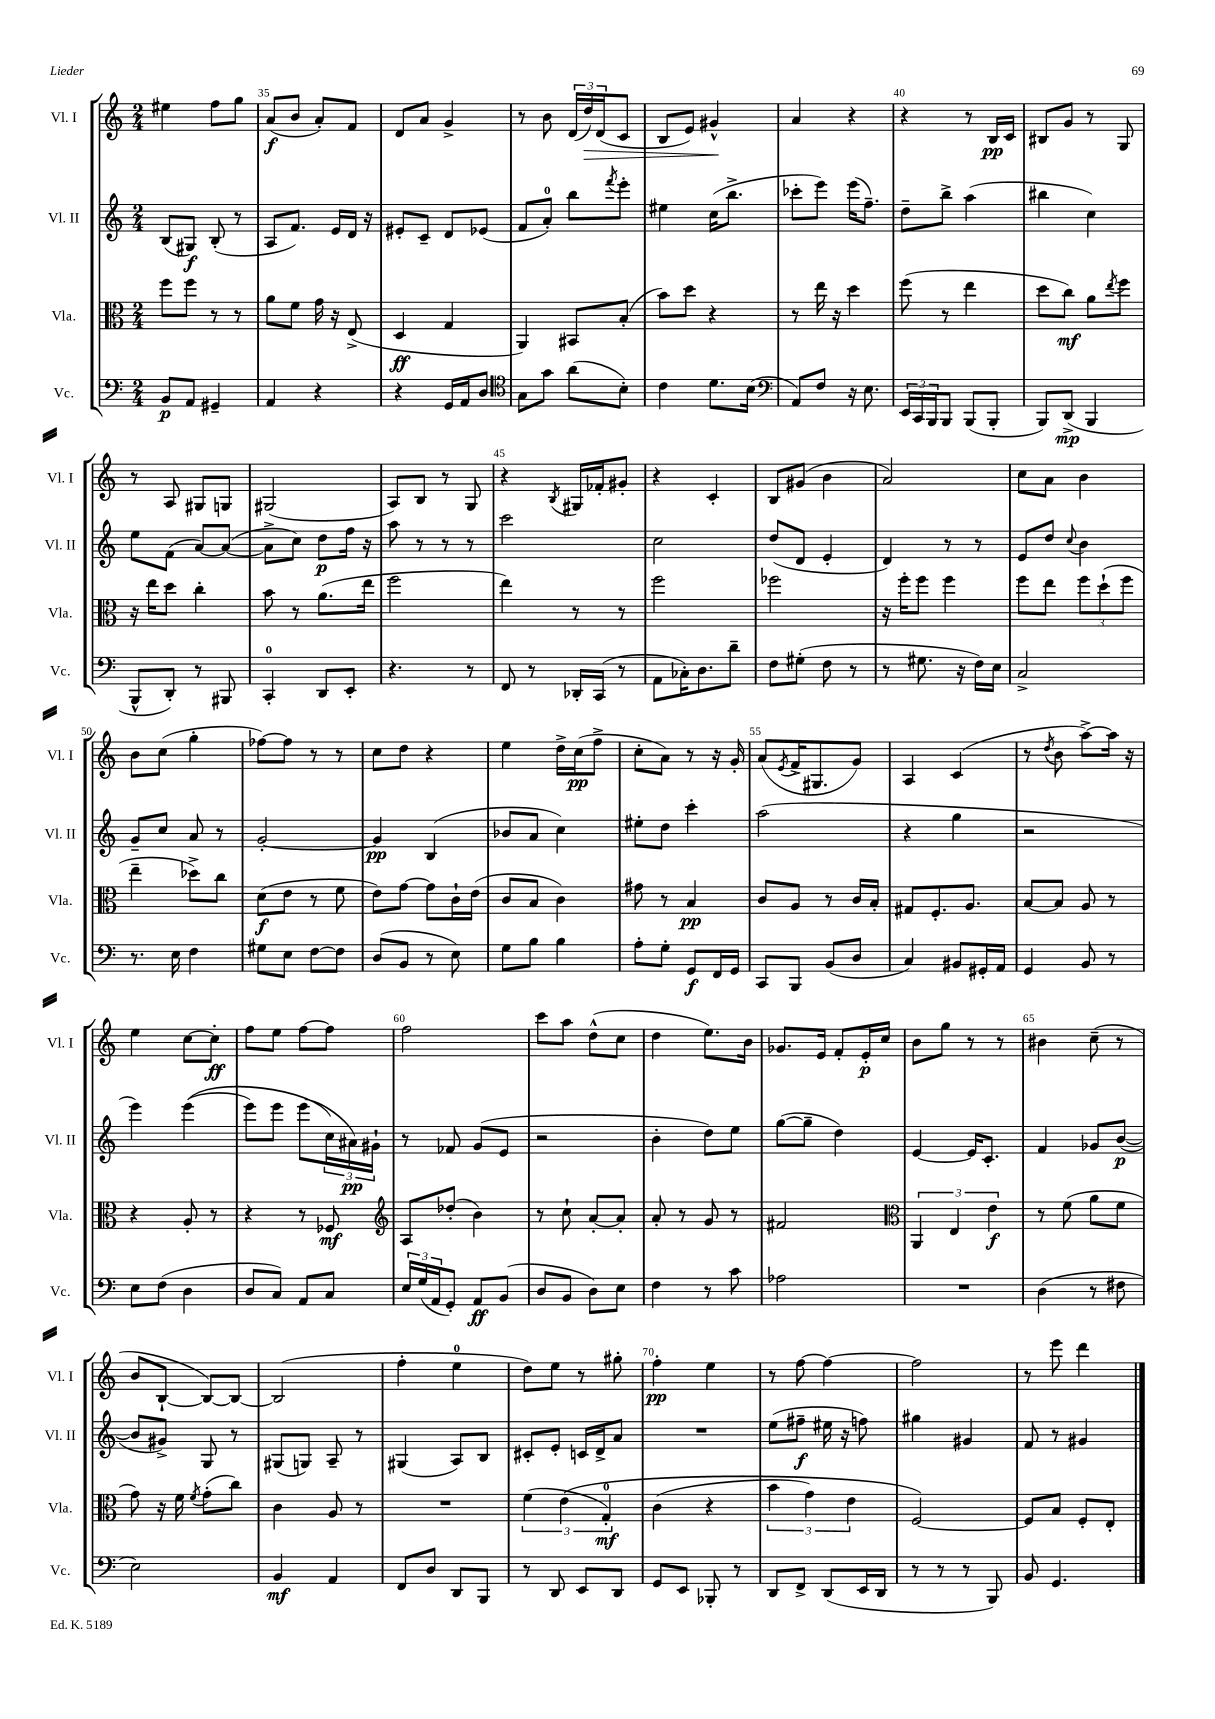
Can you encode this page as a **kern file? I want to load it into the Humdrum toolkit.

**kern	**dynam	**kern	**dynam	**kern	**dynam	**kern	**dynam
*part4	*part4	*part3	*part3	*part2	*part2	*part1	*part1
*staff4	*staff4	*staff3	*staff3	*staff2	*staff2	*staff1	*staff1
*I"Vc.	*	*I"Vla.	*	*I"Vl. II	*	*I"Vl. I	*
*I'Vc.	*	*I'Vla.	*	*I'Vl. II	*	*I'Vl. I	*
*clefF4	*	*clefC3	*	*clefG2	*	*clefG2	*
*k[]	*	*k[]	*	*k[]	*	*k[]	*
*M2/4	*	*M2/4	*	*M2/4	*	*M2/4	*
=34	=34	=34	=34	=34	=34	=34	=34
8BB/L	p	8ff\L	.	(8B/L	.	4ee#X\	.
8AA/J	.	8ff\J	.	8G#X/J)	f	.	.
4GG#X~/	.	8r	.	(8B'/	.	8ff\L	.
.	.	8r	.	8r	.	8gg\J	.
=35	=35	=35	=35	=35	=35	=35	=35
4AA/	.	8a\L	.	8A/L	.	(8a/L	f
.	.	8f\J	.	8.f/J)	.	8b/J	.
4r	.	16g\	.	.	.	8a'/L)	.
.	.	16r	.	16e/LL	.	.	.
.	.	(8E^/	.	16d/JJ	.	8f/J	.
.	.	.	.	16r	.	.	.
=36	=36	=36	=36	=36	=36	=36	=36
4r	.	4D/	ff	8e#X'/L	.	8d/L	.
.	.	.	.	8c~/J	.	8a/J	.
16GG/LL	.	4G/	.	8d/L	.	4g^/	.
16AA/J	.	.	.	.	.	.	.
8D/J	.	.	.	(8e-X/J	.	.	.
=37	=37	=37	=37	=37	=37	=37	=37
*clefC4	*	*	*	*	*	*	*
8G\L	.	4AA/)	.	8f/L	.	8r	.
8g\J	.	.	.	8a'/J)	.	8b\	.
(8a\L	.	8BB#X/L	.	8bb\L	.	(24d/LL	.
!	!	!	!	!	!	!	!LO:HP:b
.	.	.	.	.	.	24dd/)	>
.	.	.	.	.	.	(24d/J	.
.	.	.	.	8qfff/	.	.	.
8B'\J)	.	(8B'/J	.	8eee'\J	.	8c/J	.
=38	=38	=38	=38	=38	=38	=38	=38
4c\	.	8b\L)	.	4ee#X\	.	8B/L	.
.	.	8dd\J	.	.	.	8e/J)	.
8.d\L	.	4r	.	(16cc\KL	.	4g#X^^/	.
.	.	.	.	8.bb^\J	.	.	.
(16B\Jk	.	.	.	.	.	.	.
.	.	.	.	.	.	.	]
=39	=39	=39	=39	=39	=39	=39	=39
*clefF4	*	*	*	*	*	*	*
8AA/L)	.	8r	.	8ccc-X'\L	.	4a/	.
8F/J	.	16ee\	.	8eee\J)	.	.	.
.	.	16r	.	.	.	.	.
16r	.	4dd\	.	(16eee\KL	.	4r	.
8.E\	.	.	.	8.ff~\J)	.	.	.
=40	=40	=40	=40	=40	=40	=40	=40
24EE/LL	.	(8ff\	.	8dd~\L	.	4r	.
24CC/	.	.	.	.	.	.	.
24BBB/J	.	.	.	.	.	.	.
8BBB/J	.	8r	.	8bb^\J	.	.	.
(8BBB/L	.	4ee\	.	(4aa\	.	8r	.
8BBB'/J	.	.	.	.	.	16B/LL	pp
.	.	.	.	.	.	16c/JJ	.
=41	=41	=41	=41	=41	=41	=41	=41
8BBB/L)	.	8dd\L	.	4bb#X\	.	8B#X/L	.
(8DD^/J	mp	8cc\J)	mf	.	.	8g/J	.
4BBB/	.	8a\L	.	4cc\)	.	8r	.
.	.	8qee/	.	.	.	.	.
.	.	8ff\J	.	.	.	8G/	.
!!LO:LB:g=z
=42	=42	=42	=42	=42	=42	=42	=42
8BBB^^/L	.	16r	.	8ee\L	.	8r	.
.	.	16ee\KL	.	.	.	.	.
8DD'/J)	.	8dd\J	.	(8f\J	.	8A/	.
8r	.	4cc'\	.	[8a/L)	.	8G#X/L	.
8BBB#X/	.	.	.	(8a/J_	.	8Gn/J	.
=43	=43	=43	=43	=43	=43	=43	=43
4CC'/	.	8b\	.	8a^\L]	.	(2G#X/	.
.	.	8r	.	8cc\J)	.	.	.
8DD/L	.	(8.a\L	.	8dd\L	p	.	.
8EE'/J	.	.	.	16ff\Jk	.	.	.
.	.	16ee\Jk	.	16r	.	.	.
=44	=44	=44	=44	=44	=44	=44	=44
4.r	.	2ff\	.	8aa\	.	8A/L)	.
.	.	.	.	8r	.	8B/J	.
.	.	.	.	8r	.	8r	.
8r	.	.	.	8r	.	8G/	.
=45	=45	=45	=45	=45	=45	=45	=45
8FF/	.	4ee\)	.	2ccc\	.	4r	.
8r	.	.	.	.	.	.	.
.	.	.	.	.	.	8qB/	.
16DD-X'/LL	.	8r	.	.	.	16G#X/LL	.
(16CC/JJ	.	.	.	.	.	16f-X'/J	.
8r	.	8r	.	.	.	8g#X'/J	.
=46	=46	=46	=46	=46	=46	=46	=46
8AA\L	.	2ff\	.	2cc\	.	4r	.
16C-X'\K)	.	.	.	.	.	.	.
8.D\	.	.	.	.	.	.	.
.	.	.	.	.	.	4c'/	.
8d~\J	.	.	.	.	.	.	.
=47	=47	=47	=47	=47	=47	=47	=47
8F\L	.	2ff-X\	.	(8dd/L	.	8B/L	.
(8G#X'\J	.	.	.	8d/J	.	(8g#X/J	.
8F\	.	.	.	4e'/	.	4b\	.
8r	.	.	.	.	.	.	.
=48	=48	=48	=48	=48	=48	=48	=48
8r	.	16r	.	4d/)	.	2a/)	.
.	.	16ff'\KL	.	.	.	.	.
8.G#X\	.	8ff\J	.	.	.	.	.
.	.	4ff\	.	8r	.	.	.
16r	.	.	.	.	.	.	.
16F\LL)	.	.	.	8r	.	.	.
16E\JJ	.	.	.	.	.	.	.
=49	=49	=49	=49	=49	=49	=49	=49
2C^/	.	8ff\L	.	8e/L	.	8cc\L	.
.	.	8ee\J	.	8dd/J	.	8a\J	.
.	.	.	.	8qqcc/	.	.	.
.	.	12ff\L	.	4b\	.	4b\	.
.	.	(12dd`\	.	.	.	.	.
.	.	12ff\J	.	.	.	.	.
!!LO:LB:g=z
=50	=50	=50	=50	=50	=50	=50	=50
8.r	.	4ee~\	.	8g~/L	.	8b\L	.
.	.	.	.	8cc/J	.	(8cc\J	.
16E\	.	.	.	.	.	.	.
4F\	.	8dd-X^\L)	.	8a/	.	4gg'\	.
.	.	8cc\J	.	8r	.	.	.
=51	=51	=51	=51	=51	=51	=51	=51
8G#X\L	.	(8d\L	f	[2g'/	.	[8ff-X\L)	.
8E\J	.	8e\J	.	.	.	8ff-\J]	.
[8F\L	.	8r	.	.	.	8r	.
8F\J]	.	8f\	.	.	.	8r	.
=52	=52	=52	=52	=52	=52	=52	=52
(8D/L	.	8e\L)	.	4g/]	pp	8cc\L	.
8BB/J	.	[8g\J	.	.	.	8dd\J	.
8r	.	8g\L]	.	(4B/	.	4r	.
8E\)	.	16c`\L	.	.	.	.	.
.	.	(16e\JJ	.	.	.	.	.
=53	=53	=53	=53	=53	=53	=53	=53
8G\L	.	8c/L	.	8b-X/L	.	4ee\	.
8B\J	.	8B/J	.	8a/J	.	.	.
4B\	.	4c\)	.	4cc\)	.	16dd^\LL	.
.	.	.	.	.	.	(16cc\J	pp
.	.	.	.	.	.	8ff^\J	.
=54	=54	=54	=54	=54	=54	=54	=54
8A'\L	.	8g#X\	.	8ee#X'\L	.	8cc'\L	.
8G'\J	.	8r	.	8dd\J	.	8a\J)	.
8GG/L	f	4B/	pp	4ccc'\	.	8r	.
16FF/L	.	.	.	.	.	16r	.
16GG/JJ	.	.	.	.	.	16g'/	.
=55	=55	=55	=55	=55	=55	=55	=55
8CC/L	.	8c/L	.	(2aa\	.	(8a/L	.
.	.	.	.	.	.	8qe/	.
8BBB/J	.	8A/J	.	.	.	16f^/K	.
.	.	.	.	.	.	8.G#X/	.
(8BB/L	.	8r	.	.	.	.	.
8D/J	.	16c/LL	.	.	.	8g/J)	.
.	.	16B'/JJ	.	.	.	.	.
=56	=56	=56	=56	=56	=56	=56	=56
4C/)	.	8G#X/L	.	4r	.	4A/	.
.	.	8.F'/	.	.	.	.	.
8BB#X/L	.	.	.	4gg\	.	(4c/	.
.	.	8.A/J	.	.	.	.	.
16GG#X'/L	.	.	.	.	.	.	.
16AA/JJ	.	.	.	.	.	.	.
=57	=57	=57	=57	=57	=57	=57	=57
4GG/	.	[8B/L	.	2r	.	8r	.
.	.	.	.	.	.	8qdd/	.
.	.	8B/J]	.	.	.	8b\	.
8BB/	.	8A/	.	.	.	[8aa^\L)	.
8r	.	8r	.	.	.	16aa\Jk]	.
.	.	.	.	.	.	16r	.
!!LO:LB:g=z
=58	=58	=58	=58	=58	=58	=58	=58
8E\L	.	4r	.	4eee\)	.	4ee\	.
(8F\J	.	.	.	.	.	.	.
4D\	.	8A'/	.	((4eee\	.	[8cc\L	.
.	.	8r	.	.	.	8cc'\J]	ff
=59	=59	=59	=59	=59	=59	=59	=59
8D/L	.	4r	.	8eee\L)	.	8ff\L	.
8C/J)	.	.	.	8eee\J	.	8ee\J	.
8AA/L	.	8r	.	(8eee\L	.	[8ff\L	.
8C/J	.	8F-X/	mf	24cc\L)	.	8ff\J]	.
.	.	.	.	24a#X\)	pp	.	.
.	.	.	.	24g#X`\JJ	.	.	.
=60	=60	=60	=60	=60	=60	=60	=60
*	*	*clefG2	*	*	*	*	*
24E/LL	.	8A/L	.	8r	.	2ff\	.
(24G/	.	.	.	.	.	.	.
24AA/J	.	.	.	.	.	.	.
8GG'/J)	.	(8dd-X'/J	.	8f-X/	.	.	.
8AA/L	ff	4b\)	.	(8g/L	.	.	.
(8BB/J	.	.	.	8e/J	.	.	.
=61	=61	=61	=61	=61	=61	=61	=61
8D/L	.	8r	.	2r	.	8ccc\L	.
8BB/J	.	8cc`\	.	.	.	8aa\J	.
8D\L)	.	[8a'/L	.	.	.	(8dd^^\L	.
8E\J	.	8a'/J]	.	.	.	8cc\J	.
=62	=62	=62	=62	=62	=62	=62	=62
4F\	.	8a'/	.	4b'\	.	4dd\	.
.	.	8r	.	.	.	.	.
8r	.	8g/	.	8dd\L)	.	8.ee\L)	.
8c\	.	8r	.	8ee\J	.	.	.
.	.	.	.	.	.	16b\Jk	.
=63	=63	=63	=63	=63	=63	=63	=63
2A-X\	.	2f#X/	.	([8gg\L	.	8.g-X/L	.
.	.	.	.	8gg~\J]	.	.	.
.	.	.	.	.	.	16e/Jk	.
.	.	.	.	4dd\)	.	8f'/L	.
.	.	.	.	.	.	16e'/L	p
.	.	.	.	.	.	16cc/JJ	.
=64	=64	=64	=64	=64	=64	=64	=64
*	*	*clefC3	*	*	*	*	*
2r	.	6AA/	.	[4e/	.	8b\L	.
.	.	.	.	.	.	8gg\J	.
.	.	6E/	.	.	.	.	.
.	.	.	.	16e/KL]	.	8r	.
.	.	.	.	8.c'/J	.	.	.
.	.	6e\	f	.	.	.	.
.	.	.	.	.	.	8r	.
=65	=65	=65	=65	=65	=65	=65	=65
(4D\	.	8r	.	4f/	.	4b#X\	.
.	.	(8f\	.	.	.	.	.
8r	.	8a\L	.	8g-X/L	.	(8cc~\	.
8F#X\	.	8f\J	.	([8b/J	p	8r	.
!!LO:LB:g=z
=66	=66	=66	=66	=66	=66	=66	=66
2E\)	.	8g\)	.	8b/L]	.	8b/L	.
.	.	16r	.	8g#X^/J)	.	[8B`/J	.
.	.	16f\	.	.	.	.	.
.	.	8qf/	.	.	.	.	.
.	.	(8g'\L	.	8G/	.	8B/L_)	.
.	.	8cc\J)	.	8r	.	8B/J_	.
=67	=67	=67	=67	=67	=67	=67	=67
4BB/	mf	4c\	.	(8G#X/L	.	(2B/]	.
.	.	.	.	8Gn/J)	.	.	.
4AA/	.	8A/	.	8A~/	.	.	.
.	.	8r	.	8r	.	.	.
=68	=68	=68	=68	=68	=68	=68	=68
8FF/L	.	2r	.	(4G#X/	.	4ff'\	.
8D/J	.	.	.	.	.	.	.
8DD/L	.	.	.	8A/L)	.	4ee\	.
8BBB/J	.	.	.	8B/J	.	.	.
=69	=69	=69	=69	=69	=69	=69	=69
8r	.	(6f\	.	8c#X'/L	.	8dd\L)	.
8DD/	.	.	.	8e'/J	.	8ee\J	.
.	.	(6e\	.	.	.	.	.
8EE/L	.	.	.	16cn/LL	.	8r	.
.	.	.	.	16d^/J	.	.	.
.	.	6G'/)	mf	.	.	.	.
8DD/J	.	.	.	8a/J	.	8gg#X'\	.
=70	=70	=70	=70	=70	=70	=70	=70
8GG/L	.	(4c\	.	2r	.	4ff'\	pp
8EE/J	.	.	.	.	.	.	.
8BBB-X'/	.	4r	.	.	.	4ee\	.
8r	.	.	.	.	.	.	.
=71	=71	=71	=71	=71	=71	=71	=71
8DD/L	.	6b\	.	(8ee\L	.	8r	.
8FF^/J	.	.	.	8ff#X~\J	f	[8ff\	.
.	.	6g\)	.	.	.	.	.
(8DD/L	.	.	.	16ee#X\	.	4ff\_	.
.	.	.	.	16r	.	.	.
.	.	6e\	.	.	.	.	.
16EE/L	.	.	.	8ffn\)	.	.	.
16DD/JJ	.	.	.	.	.	.	.
=72	=72	=72	=72	=72	=72	=72	=72
8r	.	[2F/)	.	4gg#X\	.	2ff\]	.
8r	.	.	.	.	.	.	.
8r	.	.	.	4g#X/	.	.	.
8BBB/)	.	.	.	.	.	.	.
=73	=73	=73	=73	=73	=73	=73	=73
8BB/	.	8F/L]	.	8f/	.	8r	.
4.GG/	.	8B/J	.	8r	.	8eee\	.
.	.	8F'/L	.	4g#X/	.	4ddd\	.
.	.	8E'/J	.	.	.	.	.
==	==	==	==	==	==	==	==
*-	*-	*-	*-	*-	*-	*-	*-
